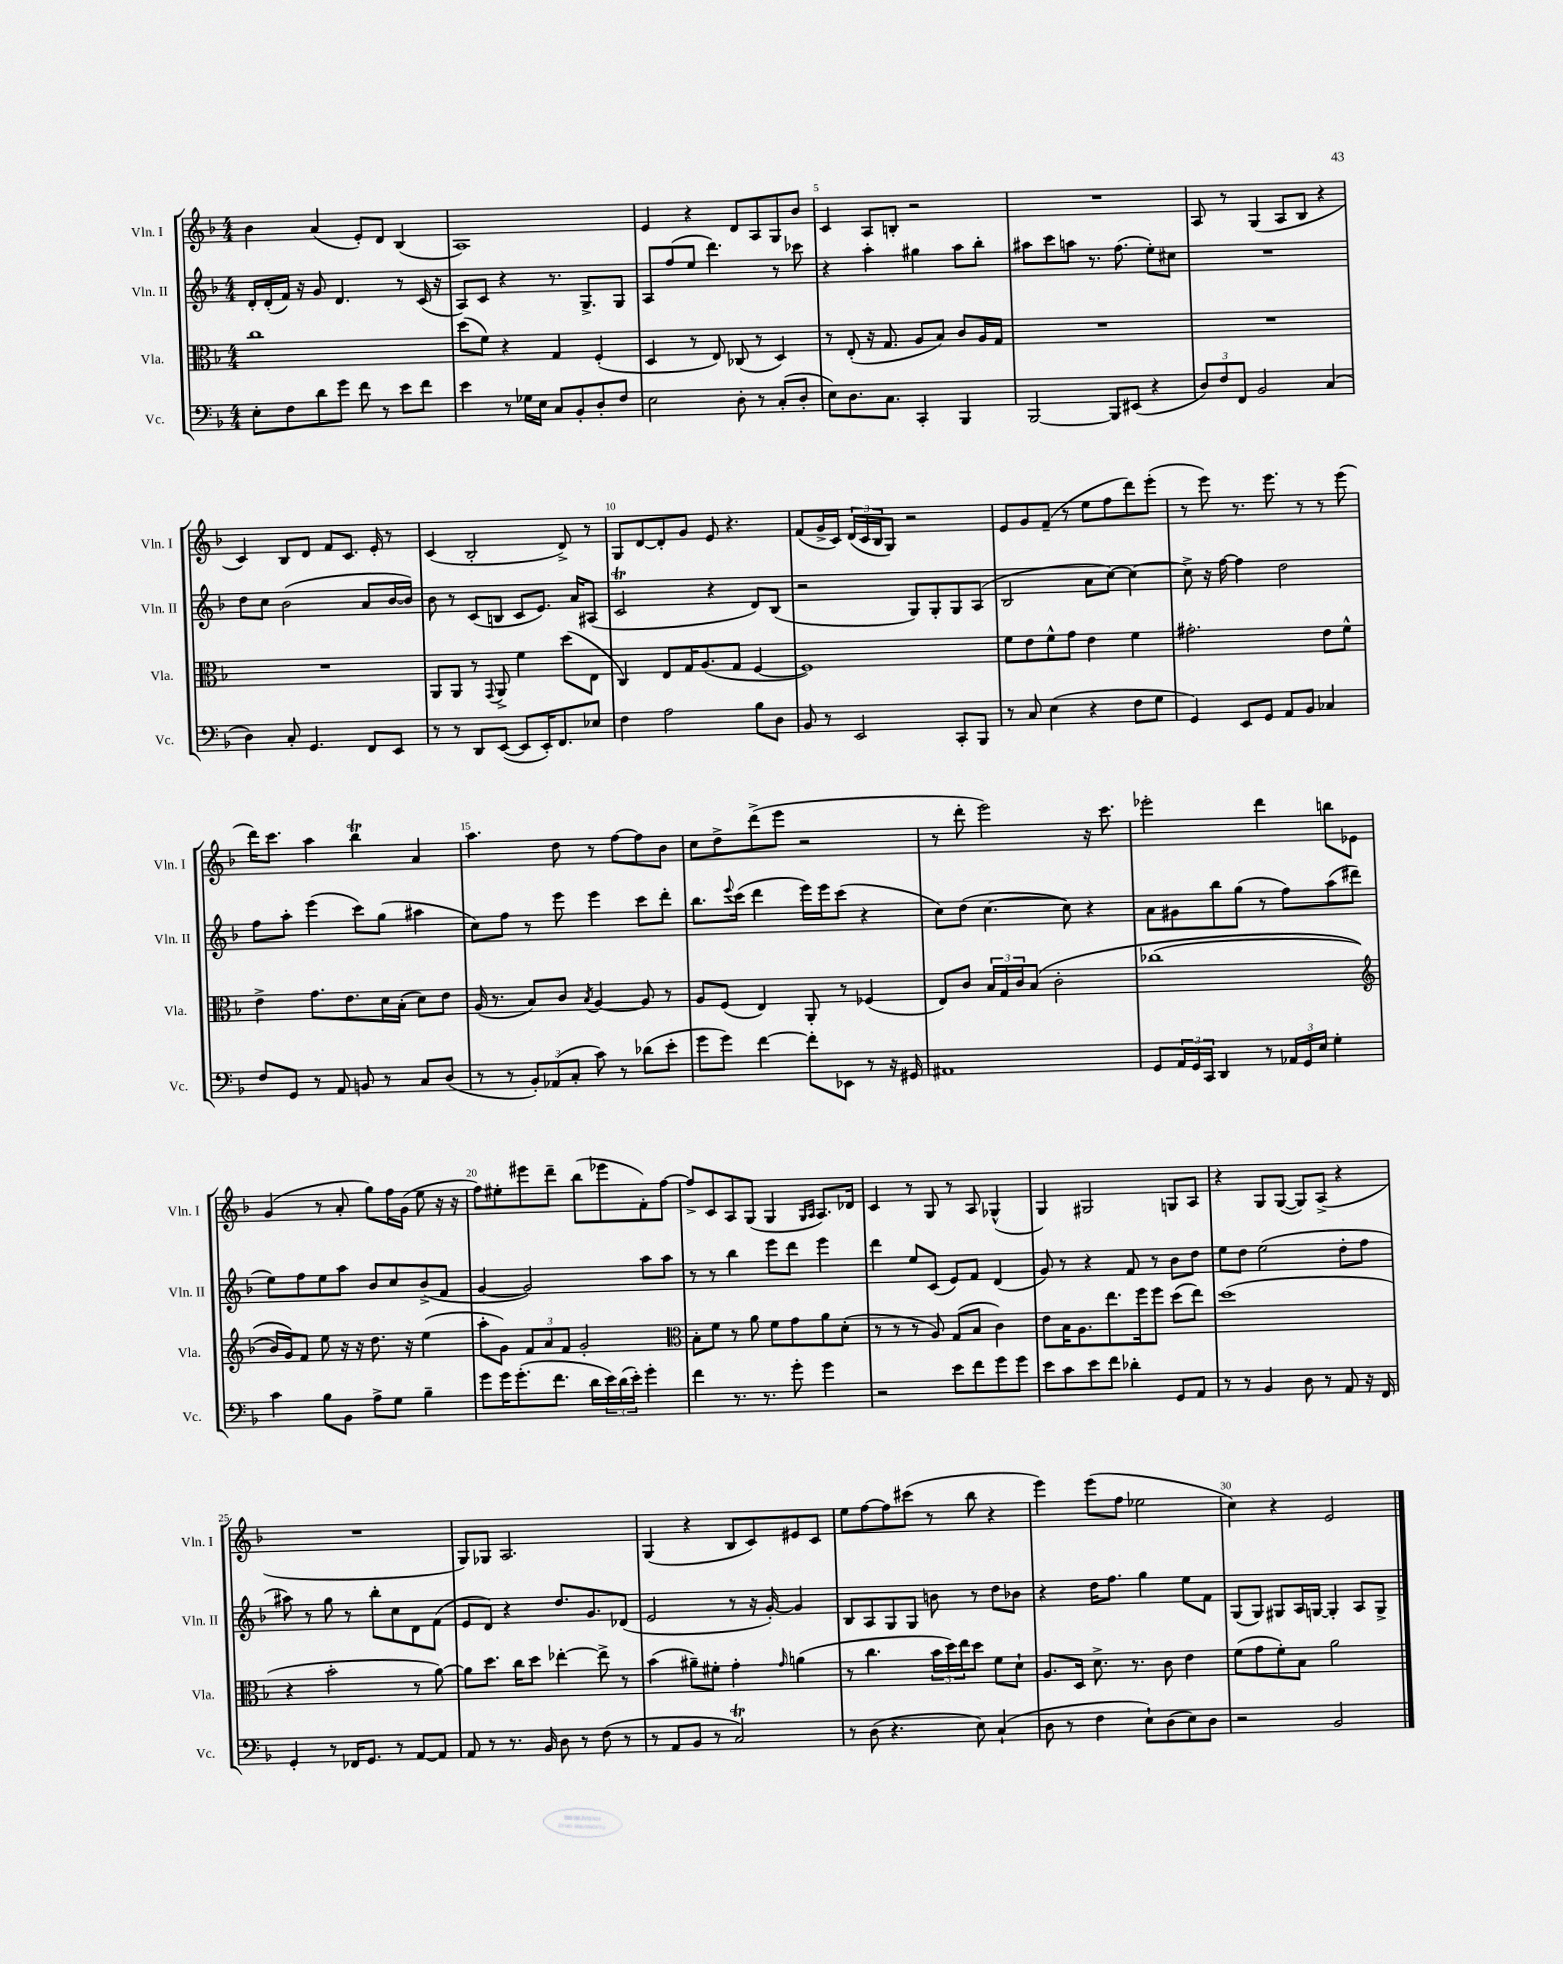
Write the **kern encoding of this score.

**kern	**kern	**kern	**kern
*part4	*part3	*part2	*part1
*staff4	*staff3	*staff2	*staff1
*I"Vc.	*I"Vla.	*I"Vln. II	*I"Vln. I
*I'Vc.	*I'Vla.	*I'Vln. II	*I'Vln. I
*clefF4	*clefC3	*clefG2	*clefG2
*k[b-]	*k[b-]	*k[b-]	*k[b-]
*M4/4	*M4/4	*M4/4	*M4/4
=2	=2	=2	=2
8E'\L	1cc	16d'/LL	4b-\
.	.	(16d'/	.
8F\	.	16f/JJ)	.
.	.	16r	.
8d\	.	8g/	(4a/
8g\J	.	4.d/	.
8f\	.	.	8e'/L)
8r	.	.	8d/J
8e\L	.	8r	(4B-/
8f\J	.	(16c/	.
.	.	16r	.
=3	=3	=3	=3
4e\	(8dd\L	8A/L)	1A)
.	8f\J)	8c/J	.
8r	4r	4r	.
16G-X\LL	.	.	.
16E\JJ	.	.	.
8C/L	4G/	8.r	.
8BB-'/	.	.	.
.	.	8.G^/L	.
8D'/	(4F'/	.	.
8F/J	.	8G/J	.
=4	=4	=4	=4
2E\	4D/	8A/L	4e/
.	.	(8ff/	.
.	8r	8ee/J	4r
.	8E/)	4.ddd\)	.
8D'\	(8C-X/	.	8d/L
8r	8r	.	8A/
(8C'/L	4D/)	8r	8G/
8D'/J	.	8ccc-X\	8b-/J
=5	=5	=5	=5
8E\L)	8r	4r	4c/
8.D\	(8E'/	.	.
.	16r	4aa'\	8A/L
8.C\J	8.G/	.	.
.	.	.	8Bn'/J
4CC'/	8A/L	4gg#X\	2r
.	8B-/J)	.	.
4BBB-/	8c/L	8aa\L	.
.	16A/L	8bb-'\J	.
.	16G/JJ	.	.
=6	=6	=6	=6
[2BBB-/	1r	8aa#X\L	1r
.	.	8ccc\	.
.	.	8aan\J	.
.	.	8.r	.
8BBB-/L]	.	.	.
.	.	(8.ff\	.
(8EE#X/J	.	.	.
4r	.	8ee'\L)	.
.	.	8cc#X\J	.
=7	=7	=7	=7
12D/L)	1r	1r	8A/
12F/	.	.	.
.	.	.	8r
12FF/J	.	.	.
2BB-/	.	.	(4G/
.	.	.	8A/L
.	.	.	8B-/J
(4C/	.	.	4r
!!LO:LB:g=z
=8	=8	=8	=8
4D\)	1r	8dd\L	4c/)
.	.	8cc\J	.
8C'/	.	(2b-\	8B-/L
4.GG/	.	.	8d/J
.	.	.	8f/L
.	.	.	8.c/J
8FF/L	.	8a/L	.
.	.	.	16e'/
8EE/J	.	[16b-/L	8r
.	.	16b-/JJ])	.
=9	=9	=9	=9
8r	8AA/L	8b-\	(4c/
8r	8AA/J	8r	.
8DD/L	8r	(8c/L	2B-'/
.	8qqGG/	.	.
([8EE/J	8AA^/	8Bn/J	.
8EE/L]	4f\	8c/L	.
16EE'/K)	.	8.e/J)	.
8.FF/	.	.	.
.	(8dd\L	.	8d^/)
.	.	16a/KL	.
8E-X/J	8E\J	(8A#X/J	8r
=10	=10	=10	=10
4F\	4C/)	2cT/	8G/L
.	.	.	[8d/
2A\	8E/L	.	8d'/]
.	16G/K	.	8g/J
.	(8.A/	.	.
.	.	4r	8e/
.	8G/J	.	4.r
8B-\L	[4F/	8d/L)	.
8D\J	.	(8B-/J	.
=11	=11	=11	=11
8BB-/	1F])	2r	(8f/L
8r	.	.	16g^/L
.	.	.	16c/JJ)
2EE/	.	.	(24d/LL
.	.	.	24c/
.	.	.	24B-/J
.	.	.	8G/J)
.	.	8G/L)	2r
.	.	8G'/	.
8CC'/L	.	8G/	.
8BBB-/J	.	(8A/J	.
=12	=12	=12	=12
8r	8f\L	2B-/	8e/L
8C/	8e\	.	8g/
(4E\	8f^^\	.	(8f~/J
.	8g\J	.	8r
4r	4e\	8a\L	8ee\L
.	.	[8cc\J)	8ff\
8F\L	4f\	4cc\_	8ddd\)
8G\J	.	.	(8eee'\J
=13	=13	=13	=13
4GG/)	2.g#X'\	8cc^\]	8r
.	.	16r	8eee\)
.	.	[16ff\	.
8EE/L	.	4ff\]	8.r
8GG/J	.	.	.
.	.	.	8.eee\
8AA/L	.	2dd\	.
8BB-/J	.	.	8r
4C-X/	8e\L	.	8r
.	8f^^\J	.	(8eee\
!!LO:LB:g=z
=14	=14	=14	=14
8F/L	4e^\	8ff\L	16ddd\KL)
.	.	.	8.ccc\J
8GG/J	.	8aa'\J	.
8r	8.g\L	(4eee\	4aa\
8AA/	.	.	.
.	8.e\	.	.
8BBn/	.	8ccc\L)	4bb-T\
8r	16d\L	(8gg\J	.
.	(16B-'\JJ	.	.
8C/L	8d\L)	4aa#X\	4a/
(8D/J	8e\J	.	.
=15	=15	=15	=15
8r	(16A/	8cc\L)	4.aa\
.	8.r	.	.
8r	.	8ff\J	.
12BB-'/L)	8B-/L)	8r	.
(12AA-X/	.	.	.
.	8c/J	8eee\	8dd\
12C'/J	.	.	.
.	8qB-/	.	.
8c\)	[4A/	4eee\	8r
8r	.	.	[8ff\L
(8d-X\L	8A/]	8ccc\L	8ff\]
8e'\J	8r	8ddd'\J	8b-\J
=16	=16	=16	=16
8g\L	8A/L	8.bb-\L	8cc\L
8g\J)	(8F/J	.	8dd^\
.	.	8qqeee/	.
.	.	(16ccc\Jk	.
[4f\	4E/)	4ddd\	(8ddd^\
.	.	.	8eee\J
8f'\L]	8AA'/	16eee\LL)	2r
.	.	16eee\J	.
8EE-X\J	8r	(8ccc\J	.
8r	(4F-X/	4r	.
16r	.	.	.
16GG#X/	.	.	.
=17	=17	=17	=17
1AA#X	8E/L)	8cc\L)	8r
.	8c/J	(8dd\J	8ddd'\
.	24B-/LL	[4.cc\	2eee\)
.	24G/	.	.
.	24c/J	.	.
.	(8B-/J	.	.
.	2c'\	.	.
.	.	8cc\])	.
.	.	4r	16r
.	.	.	8.ccc\
=18	=18	=18	=18
8GG/L	(1cc-X	8a\L	2eee-X'\
24AA/L	.	8g#X\	.
24GG/	.	.	.
24CC/JJ	.	.	.
4DD/	.	8bb-\	.
.	.	(8gg\J	.
8r	.	8r	4ddd\
24AA-X/LL	.	8ff\L)	.
24GG/	.	.	.
24E/JJ	.	.	.
4G'\	.	(8aa\	8bbn\L
.	.	8ddd#X\J	8e-X\J
!!LO:LB:g=z
=19	=19	=19	=19
*	*clefG2	*	*
4c\	16b-/LL)	8ee\L)	(4g/
.	16g/J)	.	.
.	8f/J	8ff\	.
8B-\L	8ee\	8ee\	8r
8BB-\J	16r	8aa\J	8a'/
.	16r	.	.
8A^\L	8.dd\	8b-/L	8gg\L)
8G\J	.	8cc/	16ff\L
.	16r	.	(16g\JJ
4B-~\	(4ee\	(8b-^/	8ee\
.	.	8f/J	16r
.	.	.	16r
=20	=20	=20	=20
8g\L	8aa'\L	[4g/	8ff\L)
16g\K	8g\J)	.	8ee#X'\
(8.g'\	.	.	.
.	12f/L	2g/])	8eee#X\
.	12a/	.	.
8.f\J	.	.	8ddd~\J
.	12f/J	.	.
.	2g'/	.	(8bb-\L
16d\LL	.	.	.
24e\)	.	.	8eee-X\
(24d\	.	.	.
24e'\JJ)	.	.	.
4g'\	.	8aa\L	8f'\)
.	.	8aa\J	[8ff\J
=21	=21	=21	=21
*	*clefC3	*	*
4f\	8B-'\L	8r	8ff^/L]
.	8f\J	8r	8c/
8.r	8r	4bb-\	8A/
.	8a\	.	(8G/J
8.r	.	.	.
.	8f\L	8eee\L	4G/
8g'\	8g\	8ddd\J	.
.	.	.	16qqG/LL
.	.	.	16qqA/JJ
4g\	8a\	4eee\	8.A/L)
.	(8d'\J	.	.
.	.	.	16d-X/Jk
=22	=22	=22	=22
2r	8r	4ddd\	4c/
.	8r	.	.
.	8r	8ee/L	8r
.	8A/)	(8c/J	8G/
8e\L	(8G/L	8e/L)	8r
8f\	8B-/J	8f/J	8A/
8g\	4c\)	(4d/	(4G-X^^/
8g\J	.	.	.
=23	=23	=23	=23
8e\L	8e\L	8g/)	4G/)
8c\	16B-\K	8r	.
.	8.A\	.	.
8e\	.	4r	2G#X/
8f\J	8.ee\	.	.
4d-X'\	.	8f/	.
.	16ff\k	.	.
.	8ff\J	8r	.
8GG/L	(8dd\L	8b-\L	8Gn/L
8AA/J	8ee\J)	8dd\J	8A/J
=24	=24	=24	=24
8r	(1dd	8ee\L	4r
8r	.	8dd\J	.
4BB-/	.	(2ee\	8G/L
.	.	.	([8G/J
8D\	.	.	8G/L])
8r	.	.	(8A^/J
8AA/	.	8dd'\L	4r
16r	.	8ff\J	.
16FF/	.	.	.
!!LO:LB:g=z
=25	=25	=25	=25
4GG'/	4r	8aa#X\)	1r
.	.	8r	.
8r	2b-'\	8gg\	.
16FF-X/KL	.	8r	.
8.GG/J	.	.	.
.	.	8bb-'\L	.
8r	.	8cc\	.
[8AA/L	8r	8d\	.
8AA/J]	[8a\)	(8f\J	.
=26	=26	=26	=26
8AA/	8a\L]	8e/L	8G/L)
8r	8.dd\J	8d/J)	8G-X/J
8.r	.	4r	2.A/
.	16cc\KL	.	.
.	8dd\J	.	.
16BB-/	.	.	.
8D\	[4ee-X'\	8.dd/L	.
8r	.	.	.
.	.	8.g/	.
(8F\	8ee-^\]	.	.
8r	8r	(8d-X/J	.
=27	=27	=27	=27
8r	(4b-\	2e/	(4G/
8AA/L	.	.	.
8BB-/J	8a#X~\L)	.	4r
8r	8f#X'\J	.	.
2CT/)	4g'\	8r	8B-/L
.	.	16r	8c/)
.	.	[16g'/)	.
.	16qqg/	.	.
.	(4an\	4g/]	8e#X/
.	.	.	8c/J
=28	=28	=28	=28
8r	8r	8B-/L	8ee\L
(8D\	4.cc\	8A/	[8ff\
4.r	.	8G/	8ff\]
.	.	8G/J	(8ccc#X\J
.	24b-\LL	8bn\	8r
.	24dd\)	.	.
.	24ee\J	.	.
8E\)	8dd\J	8r	8bb-\
(4C`/	8f\L	8dd\L	4r
.	8d`\J	8b-X\J	.
=29	=29	=29	=29
8D\	8.A/L	4r	4eee\)
8r	.	.	.
.	16D/Jk	.	.
4F\	8.d^\	16dd\KL	(8eee\L
.	.	8.ff\J	.
.	.	.	8ff\J
.	8.r	.	.
8E`\L)	.	4gg\	2ee-X\
(8D\	8c\	.	.
8E\)	4e\	8ee\L	.
8D\J	.	8f\J	.
=30	=30	=30	=30
2r	(8f\L	(8G/L	4cc\)
.	8g\	8G/J)	.
.	8f'\)	8G#X/L	4r
.	8B-\J	16A/L	.
.	.	[16Gn/JJ	.
2BB-/	2a\	4G'/]	2e/
.	.	8A/L	.
.	.	8G^/J	.
==	==	==	==
*-	*-	*-	*-
